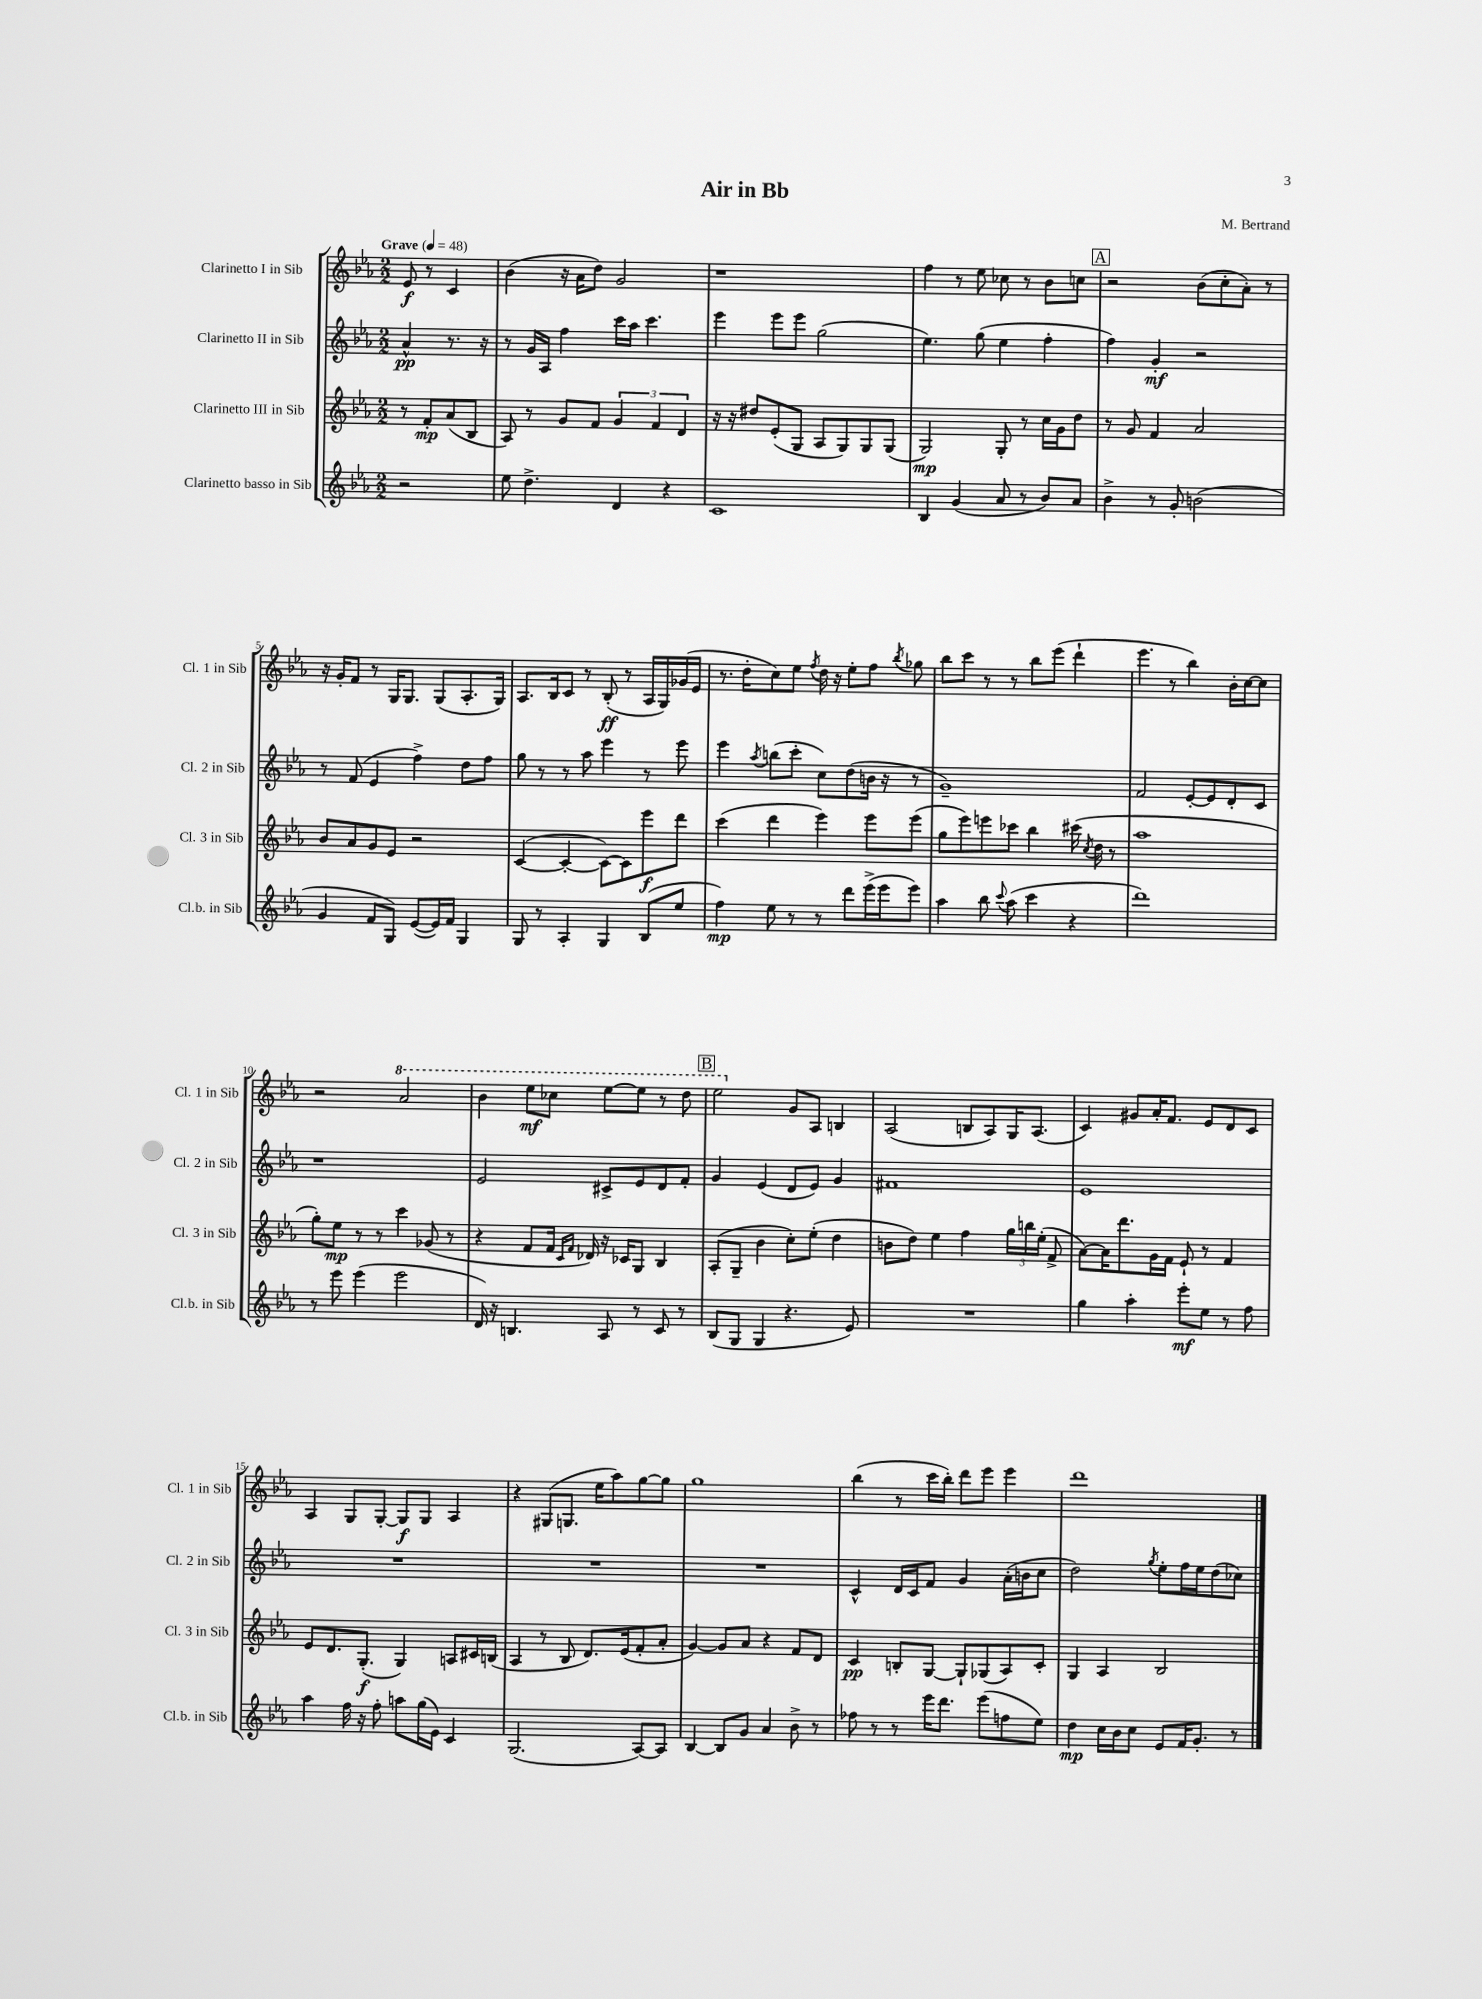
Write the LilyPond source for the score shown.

\header { title = "Air in Bb" composer = "M. Bertrand" }
<<
\new StaffGroup <<
\new Staff = "s0" \with { instrumentName = "Clarinetto I in Sib" shortInstrumentName = "Cl. 1 in Sib" } {
    \clef treble \key ees \major \numericTimeSignature \time 2/2 \partial 2 \tempo "Grave" 4 = 48
    \autoBeamOff ees'8\f r8 c'4 |
    bes'4( r16 aes'16[ d''8]) g'2 |
    r1 |
    f''4 r8 ees''8 ces''8 r8 bes'8[ c''8] |
    \mark \markup { \box "A" } r2 bes'8[( c''8-. aes'8]-.) r8 |
    r16 g'16[-. f'8] r8 g16[ g8.] g8[( aes8.-. g16]) |
    aes8.[ bes16 c'8] r8 bes8-.\ff( r8 aes16[ g16) ges'16( ees'16] |
    r8. d''16[-. c''8) ees''8] \acciaccatura { f''8 } d''16 r16 ees''8[-. f''8] \acciaccatura { bes''8 } ges''8 |
    bes''8[ c'''8] r8 r8 bes''8[ ees'''8]( d'''4-! |
    ees'''4. r8 bes''4) bes'16[-. c''16~ c''8] |
    r2 \ottava #1 aes''2 |
    bes''4 ees'''8[\mf ces'''8] ees'''8[~ ees'''8] r8 d'''8 |
    \mark \markup { \box "B" } ees'''2 \ottava #0 g'8[ aes8] b4 |
    aes2( b8[ aes8) g16 aes8.]( |
    c'4) gis'8[ aes'16-. f'8.] ees'8[ d'8 c'8] |
    aes4 g8[ g8]~-. g8[\f g8] aes4 |
    r4 gis8[( g8.] ees''16[ aes''8) g''8~ g''8] |
    g''1 |
    bes''4( r8 c'''16[ bes''16]-.) d'''8[ ees'''8] ees'''4 |
    d'''1 \bar "|." |
}
\new Staff = "s1" \with { instrumentName = "Clarinetto II in Sib" shortInstrumentName = "Cl. 2 in Sib" } {
    \clef treble \key ees \major \numericTimeSignature \time 2/2 \partial 2
    \autoBeamOff aes'4-^\pp r8. r16 |
    r8 g'16[ aes16] f''4 c'''16[ aes''16] c'''4. |
    ees'''4 ees'''8[ ees'''8] g''2( |
    ees''4.) g''8( ees''4 f''4-. |
    \mark \markup { \box "A" } f''4) g'4-.\mf r2 |
    r8 f'8( ees'4 f''4->) d''8[ f''8] |
    g''8 r8 r8 aes''8 ees'''4 r8 ees'''8 |
    ees'''4 \acciaccatura { aes''8 } b''8[( c'''8]-. c''8[) d''8( b'16] r16 r8 |
    g'1--) |
    f'2 ees'8[~-. ees'8 d'8-. c'8] |
    r1 |
    ees'2 cis'8[-> ees'8 d'8 f'8]-. |
    \mark \markup { \box "B" } g'4 ees'4( d'8[ ees'8]) g'4 |
    fis'1 |
    ees'1 |
    R1 |
    R1 |
    R1 |
    c'4-^ d'16[ c'16 f'8] g'4 aes'16[-.( b'16 c''8] |
    d''2) \acciaccatura { g''8 } ees''8[-. f''16 ees''16 d''8( ces''8]) \bar "|." |
}
\new Staff = "s2" \with { instrumentName = "Clarinetto III in Sib" shortInstrumentName = "Cl. 3 in Sib" } {
    \clef treble \key ees \major \numericTimeSignature \time 2/2 \partial 2
    \autoBeamOff r8 f'8[-.\mp aes'8( bes8] |
    aes8) r8 g'8[ f'8] \tuplet 3/2 { g'4 f'4 d'4 } |
    r16 r16 dis''8[ ees'8-.( g8] aes8[ g8) g8 g8]( |
    g2\mp) g8-. r8 c''16[ g'16 d''8] |
    \mark \markup { \box "A" } r8 g'8 f'4 aes'2 |
    bes'8[ aes'8 g'8 ees'8] r2 |
    c'4~( c'4~-. c'8[~) c'8 ees'''8\f d'''8] |
    c'''4( d'''4 ees'''4) ees'''8[ ees'''8]( |
    g''8[ ees'''8) e'''8 ces'''8] bes''4 cis'''16( \acciaccatura { c''8 } d''16 r8 |
    aes''1 |
    g''8[-.) ees''8]\mp r8 r8 c'''4 ges'8( r8 |
    r4 f'8[ f'16] \grace { c'16[ f'16] } des'16) r16 ces'16[ g8] bes4 |
    \mark \markup { \box "B" } aes8[-.( g8]-- bes'4 c''8[-.) ees''8]-.( d''4 |
    b'8[ d''8]) ees''4 f''4 \tuplet 3/2 { g''16[ b''16 ees''16]-.( } f'8-> |
    aes'8[~) aes'16 d'''8. g'16 f'16] ees'8-! r8 f'4 |
    ees'8[ d'8. g8.]-.\f( g4) a8[ cis'16 b16]( |
    aes4 r8 bes8 d'8.[) ees'16( f'8-. aes'8]-. |
    g'4~) g'8[ aes'8] r4 f'8[ d'8] |
    c'4\pp b8[-. g8]~ g8[-! ges8( aes8) c'8]-. |
    g4 aes4 bes2 \bar "|." |
}
\new Staff = "s3" \with { instrumentName = "Clarinetto basso in Sib" shortInstrumentName = "Cl.b. in Sib" } {
    \clef treble \key ees \major \numericTimeSignature \time 2/2 \partial 2
    \autoBeamOff r2 |
    ees''8 d''4.-> d'4 r4 |
    c'1 |
    bes4 g'4( aes'8 r8 bes'8[) aes'8] |
    \mark \markup { \box "A" } bes'4-> r8 g'8-. b'2( |
    g'4 f'8[ g8]) ees'8[~( ees'16) f'16] g4 |
    g8 r8 aes4-. g4 bes8[( ees''8] |
    f''4\mp) ees''8 r8 r8 d'''8[ ees'''16->( ees'''16 ees'''8]) |
    aes''4 bes''8 \appoggiatura { c'''8 } aes''8( c'''4 r4 |
    d'''1) |
    r8 ees'''8 ees'''4( ees'''2 |
    d'16) r16 b4. aes8 r8 c'8 r8 |
    \mark \markup { \box "B" } bes8[( g8] g4 r4. ees'8) |
    R1 |
    g''4 aes''4-. ees'''8[-.\mf ees''8] r8 f''8 |
    aes''4 f''16 r16 f''8-. a''8[ g''16( ees'16]) c'4 |
    g2.( aes8[~) aes8] |
    bes4~ bes8[ g'8] aes'4 bes'8-> r8 |
    fes''8 r8 r8 ees'''16[ d'''8.] ees'''8[( f''8 ees''8]) |
    d''4\mp c''16[ bes'16 c''8] ees'8[ f'16 g'8.]-. r8 \bar "|." |
}
>>
>>
